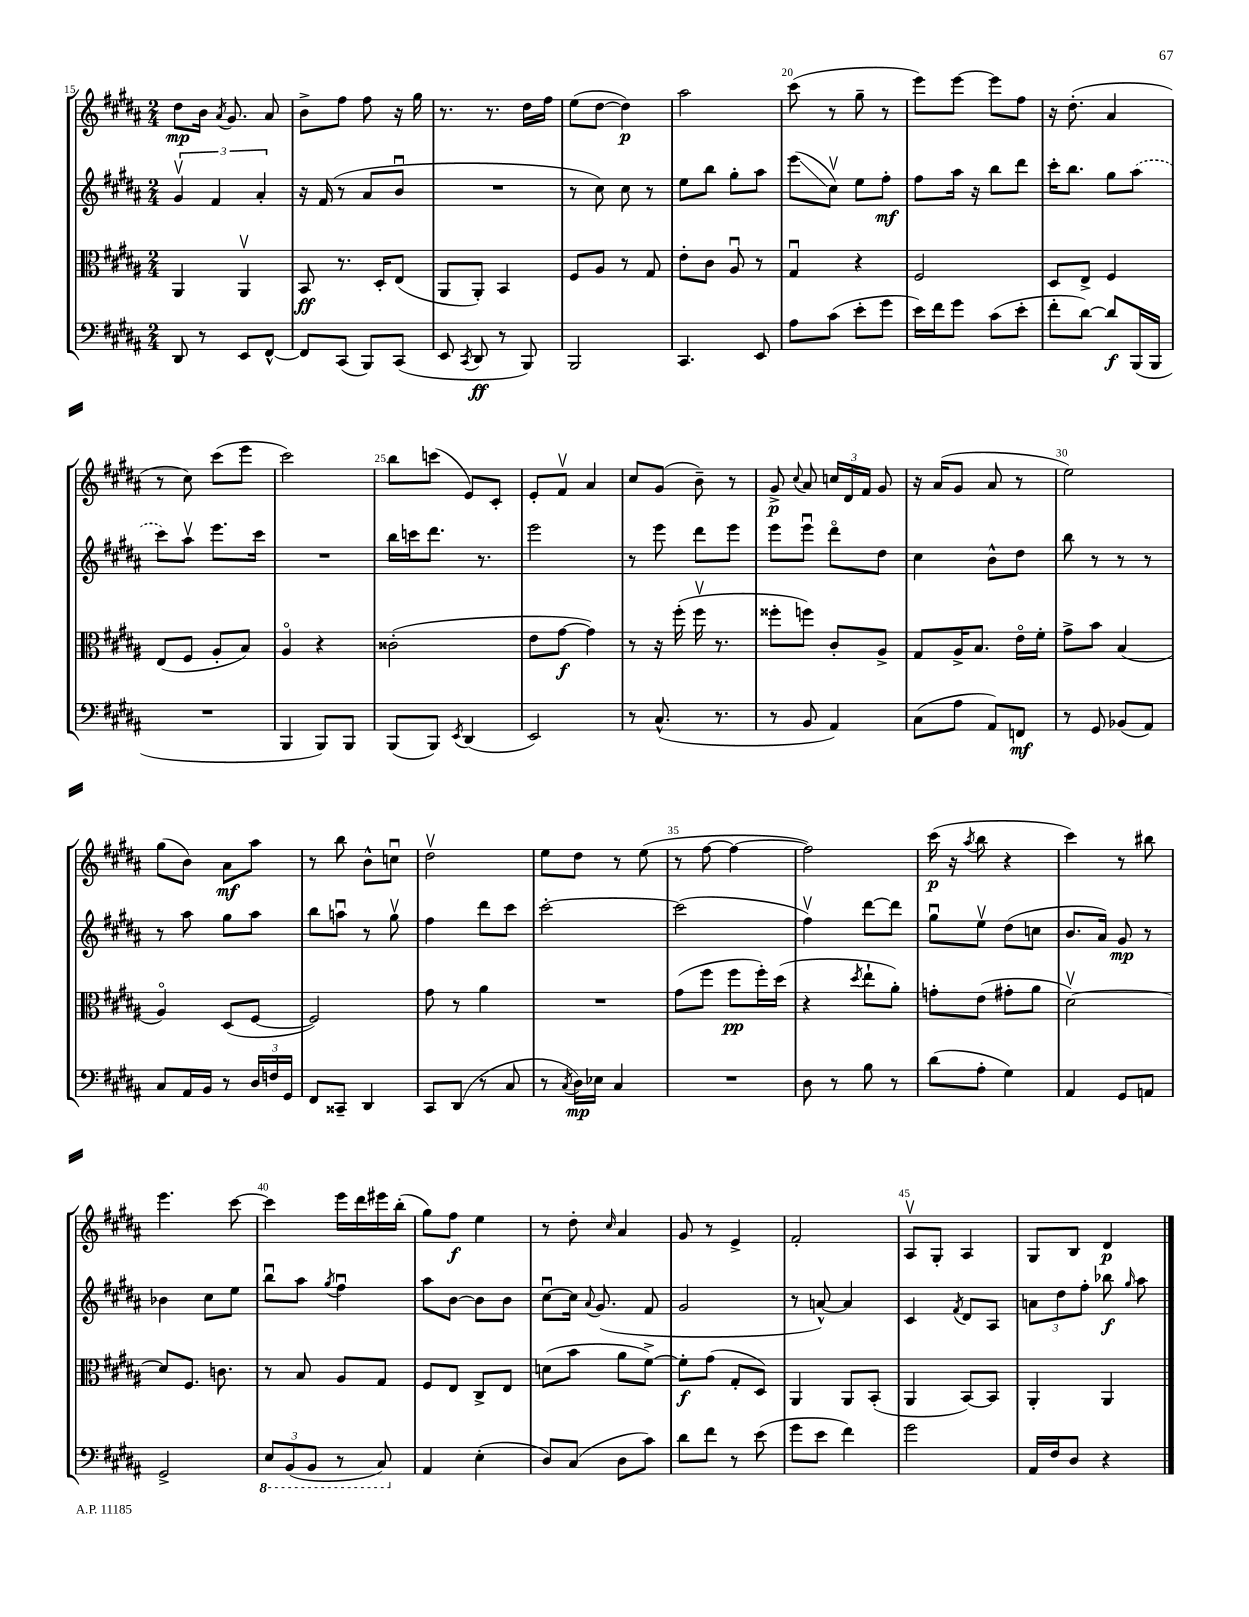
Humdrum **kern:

**kern	**kern	**kern	**kern
*staff4	*staff3	*staff2	*staff1
*clefF4	*clefC3	*clefG2	*clefG2
*k[f#c#g#d#a#]	*k[f#c#g#d#a#]	*k[f#c#g#d#a#]	*k[f#c#g#d#a#]
*M2/4	*M2/4	*M2/4	*M2/4
8DD#/	4AA#/	6g#v/	8dd#\L
8r	.	.	16b\Jk
.	.	6f#/	.
.	.	.	8qa#/
.	.	.	8.g#/
8EE/L	4AA#v/	.	.
.	.	6a#'/	.
[8FF#^^/J	.	.	8a#/
=	=	=	=
8FF#/]L	8BB/	16r	8b^\L
.	.	(16f#/	.
(8CC#/J	8.r	8r	8ff#\J
8BBB/L)	.	8a#/L	8ff#\
.	16D#'/LK	.	.
(8CC#/J	(8E/J	8bu/J	16r
.	.	.	16gg#\
=	=	=	=
8EE/	8AA#/L	2r	8.r
8qCC#/	.	.	.
8DD#/	8AA#'/J)	.	.
.	.	.	8.r
8r	4BB/	.	.
8BBB/)	.	.	16dd#\LL
.	.	.	16ff#\JJ
=	=	=	=
2BBB/	8F#/L	8r	(8ee\L
.	8A#/J	8cc#\)	[8dd#\J
.	8r	8cc#\	4dd#\])
.	8G#/	8r	.
=	=	=	=
4.CC#/	8e'\L	8ee\L	2aa#\
.	8c#\J	8bb\J	.
.	8A#u/	8gg#'\L	.
8EE/	8r	8aa#\J	.
=	=	=	=
8A#\L	4G#u/	(8eee\L	(8ccc#\
(8c#\J	.	8cc#v\J)	8r
8e'\L	4r	8ee\L	8gg#~\
8g#\J	.	8ff#'\J	8r
=	=	=	=
16e\LL)	2F#/	8ff#\L	8eee\L)
16f#\J	.	.	.
8g#\J	.	16aa#\Jk	[8eee\J
.	.	16r	.
(8c#\L	.	8bb\L	8eee\]L
8e'\J	.	8ddd#\J	8ff#\J
=	=	=	=
8f#'\L	8D#/L	16ccc#'\LK	16r
.	.	8.bb\J	(8.dd#'\
[8d#\J)	8E^/J	.	.
8d#/]L	4F#/	8gg#\L	4a#/
(16BBB/L	.	(8aa#\J	.
16BBB/JJ	.	.	.
=	=	=	=
2r	(8E/L	8ccc#\L)	8r
.	8F#/J	8aa#v\J	8cc#\)
.	8A#'/L	8.eee\L	(8ccc#\L
.	8B/J)	.	8eee\J
.	.	16ccc#\Jk	.
=	=	=	=
4BBB/	4A#o/	2r	2ccc#\)
8BBB/L)	4r	.	.
8BBB/J	.	.	.
=	=	=	=
(8BBB/L	(2c##'\	16bb\LL	8bb\L
.	.	16ccc\J	.
8BBB/J)	.	8.ddd#\J	(8ccc\J
8qEE/	.	.	.
(4DD#/	.	.	8e/L)
.	.	8.r	.
.	.	.	8c#'/J
=	=	=	=
2EE/)	8e\L	2eee\	8e'/L
.	[8g#\J	.	8f#v/J
.	4g#\])	.	4a#/
=	=	=	=
8r	8r	8r	8cc#/L
(8.C#^^/	16r	8eee\	(8g#/J
.	(16ff#'\	.	.
.	16ff#v\	8ddd#\L	8b~\)
8.r	8.r	.	.
.	.	8eee\J	8r
=	=	=	=
8r	8ff##'\L	8eee\L	8g#^/
.	.	.	8qqcc#/
8BB/	8ff\J)	8eeeu\J	8a#/
4AA#/)	8c#'/L	8ddd#o\L	24cc/LL
.	.	.	24d#/
.	.	.	24f#/JJ
.	8A#^/J	8dd#\J	8g#/
=	=	=	=
(8C#\L	8G#/L	4cc#\	16r
.	.	.	(16a#/LK
8A#\J	16A#^/K	.	8g#/J
.	8.B/J	.	.
8AA#/L)	.	8b^^\L	8a#/
8FF/J	16eo\LL	8dd#\J	8r
.	16f#'\JJ	.	.
=	=	=	=
8r	8g#^\L	8bb\	2ee\)
8GG#/	8b\J	8r	.
(8BB-/L	(4B/	8r	.
8AA#/J)	.	8r	.
=	=	=	=
8C#/L	4A#o/)	8r	(8gg#\L
16AA#/L	.	8aa#\	8b\J)
16BB/JJ	.	.	.
8r	(8D#/L	8gg#\L	8a#\L
24D#/LL	[8F#/J	8aa#\J	8aa#\J
24F/	.	.	.
24GG#/JJ	.	.	.
=	=	=	=
8FF#/L	2F#/])	8bb\L	8r
8CC##~/J	.	8aau\J	8bb\
4DD#/	.	8r	8b^^\L
.	.	8gg#v\	8ccu\J
=	=	=	=
8CC#/L	8g#\	4ff#\	2dd#v\
(8DD#/J	8r	.	.
8r	4a#\	8ddd#\L	.
8C#/	.	8ccc#\J	.
=	=	=	=
8r	2r	[2ccc#'\	8ee\L
8qC#/	.	.	.
16D#\LL)	.	.	8dd#\J
16E-\JJ	.	.	.
4C#/	.	.	8r
.	.	.	(8ee\
=	=	=	=
2r	(8g#\L	(2ccc#\]	8r
.	8ff#\J	.	[8ff#\
.	8ff#\L	.	4ff#\_
.	16ff#'\L)	.	.
.	(16dd#\JJ	.	.
=	=	=	=
8D#\	4r	4ff#v\)	2ff#\])
8r	.	.	.
.	8qdd#/	.	.
8B\	8ee`\L	[8ddd#\L	.
8r	8a#'\J)	8ddd#\]J	.
=	=	=	=
(8d#\L	8g'\L	8gg#u\L	(16ccc#\
.	.	.	16r
.	.	.	8qaa#/
8A#'\J	(8e\J	8eev\J	8bb\
4G#\)	8g#'\L	(8dd#\L	4r
.	8a#\J	8cc\J	.
=	=	=	=
4AA#/	[2d#v\)	8.b/L	4ccc#\)
.	.	16a#/Jk)	.
8GG#/L	.	8g#/	8r
8AA/J	.	8r	8bb#\
=	=	=	=
2GG#^/	8d#/]L	4b-\	4.eee\
.	8.F#/J	.	.
.	.	8cc#\L	.
.	8.c\	.	.
.	.	8ee\J	[8ccc#\
=	=	=	=
12EE/L	8r	8bbu\L	4ccc#\]
(12BBB/	.	.	.
.	8B/	8aa#\J	.
12BBB/J	.	.	.
.	.	8qgg#/	.
8r	8A#/L	4ff#u\	16eee\LL
.	.	.	16ddd#\
8CC#/)	8G#/J	.	16eee#\
.	.	.	(16bb'\JJ
=	=	=	=
4AA#/	8F#/L	8aa#\L	8gg#\L)
.	8E/J	[8b\J	8ff#\J
(4E'\	8C#^/L	8b\]L	4ee\
.	8E/J	8b\J	.
=	=	=	=
8D#/L)	(8d\L	[8cc#u\L	8r
(8C#/J	8b\J	16cc#\]Jk	8dd#'\
.	.	8qqa#/	.
.	.	(8.g#/	.
.	.	.	16qqcc#/
8D#\L	8a#\L	.	4a#/
8c#\J)	[8f#^\J)	8f#/	.
=	=	=	=
8d#\L	8f#'\]L	2g#/	8g#/
8f#\J	(8g#\J	.	8r
8r	8G#'/L	.	4e^/
(8e\	8D#/J)	.	.
=	=	=	=
8g#\L	4AA#/	8r	2f#'/
8e\J	.	[8a^^/)	.
4f#\)	8AA#/L	4a/]	.
.	(8BB'/J	.	.
=	=	=	=
2g#\	4AA#/	4c#/	8A#v/L
.	.	.	8G#'/J
.	.	8qf#/	.
.	[8BB/L)	8d#/L	4A#/
.	8BB/]J	8A#/J	.
=	=	=	=
16AA#/LL	4AA#'/	12a\L	8G#/L
16F#/J	.	.	.
.	.	12dd#\	.
8D#/J	.	.	8B/J
.	.	12ff#'\J	.
4r	4AA#/	8bb-\	4d#/
.	.	16qqgg#/	.
.	.	8aa#\	.
==	==	==	==
*-	*-	*-	*-
